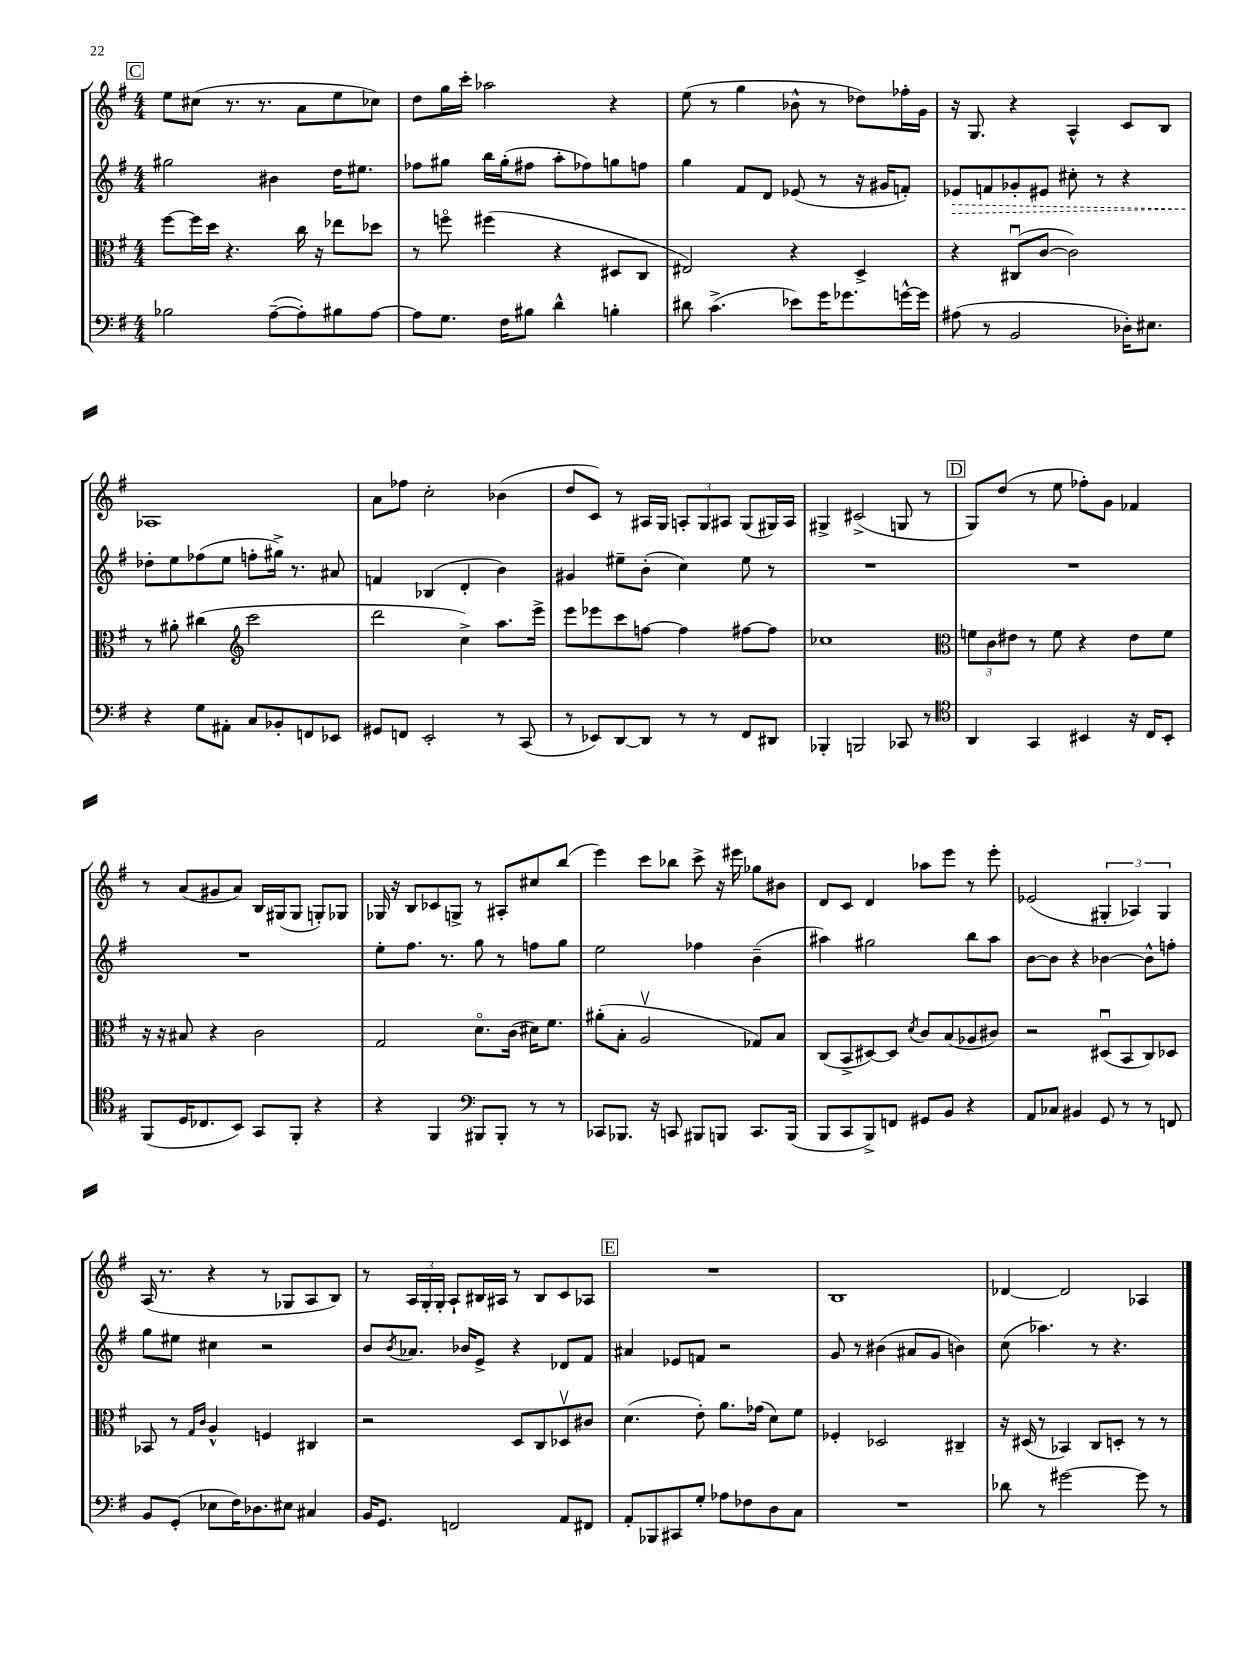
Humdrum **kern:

**kern	**kern	**kern	**kern
*staff4	*staff3	*staff2	*staff1
*clefF4	*clefC3	*clefG2	*clefG2
*k[f#]	*k[f#]	*k[f#]	*k[f#]
*M4/4	*M4/4	*M4/4	*M4/4
2B-	[8ff#	2gg#	8ee
.	16ff#]	.	(8cc#
.	16dd	.	.
.	4.r	.	8.r
.	.	.	8.r
([8A~	.	4b#	.
8A'])	16cc	.	8a
.	16r	.	.
8B#	8ee-	16dd	8ee
.	.	8.ee#	.
[8A	8dd-	.	8cc-)
=	=	=	=
8A]	8r	8ff-	8dd
8.G	8ffo	8gg#	16gg
.	.	.	16ccc'
.	(4ff#	16bb	2aa-
16F#	.	(16gg#'	.
8B#	.	8ff#	.
4d^^	4r	8aa'	.
.	.	8ff-)	.
4B'	8D#	8gg	4r
.	8C	8ff	.
=	=	=	=
8d#	2E#)	4gg	(8ee
(4.c^	.	.	8r
.	.	8f#	4gg
.	.	8d	.
8e-)	4r	(8e-	8b-^^
16g	.	8r	8r
8.g-	.	.	.
.	4D^	16r	8dd-)
.	.	16g#	.
[16g^^	.	8f')	16ff-'
16g]	.	.	16g
=	=	=	=
(8A#	4r	8e-	16r
.	.	.	8.G
8r	.	8f	.
2BB	(8C#u	8g-'	4r
.	[8c	8e#	.
.	2c])	8cc#'	4A^^
.	.	8r	.
16D-')	.	4r	8c
8.E#	.	.	.
.	.	.	8B
=	=	=	=
4r	8r	8dd-'	1A-
.	8a#'	8ee	.
8G	(4cc#	(8ff-	.
8AA#'	.	8ee	.
*	*clefG2	*	*
8C	2ccc	8ff'	.
8BB-'	.	16gg#^)	.
.	.	8.r	.
8FF	.	.	.
8EE-	.	8a#	.
=	=	=	=
8GG#	2ddd	4f	8a
8FF	.	.	8ff-
2EE'	.	(4B-	2cc'
.	4cc^)	4d'	.
8r	8.aa	4b)	(4b-
(8CC	.	.	.
.	16eee^	.	.
=	=	=	=
8r	8eee	4g#	8dd
8EE-)	8eee-	.	8c)
[8DD	8ccc	8ee#~	8r
8DD]	[8ff	(8b'	16A#
.	.	.	16G
8r	4ff]	4cc)	12A'
.	.	.	12G
8r	.	.	.
.	.	.	12A#
8FF#	[8ff#	8ee#	(8G
8DD#	8ff#]	8r	16G#)
.	.	.	16A#
=	=	=	=
4BBB-'	1cc-	1r	4G#^
2BBB	.	.	(2c#^
8CC-	.	.	8G
8r	.	.	8r
=	=	=	=
*clefC4	*clefC3	*	*
4AA	12f	1r	8G)
.	12c	.	.
.	.	.	(8dd
.	12e#	.	.
4GG	8r	.	8r
.	8f	.	8ee
4BB#	4r	.	8ff-')
.	.	.	8g
16r	8e#	.	4f-
16C	.	.	.
8BB#'	8f	.	.
=	=	=	=
(8FF#	16r	1r	8r
.	16r	.	.
16D	8B#	.	(8a
8.C-	.	.	.
.	4r	.	8g#
8BB)	.	.	8a)
8GG	2c	.	16B
.	.	.	(16G#
8FF#'	.	.	8G#
4r	.	.	8G')
.	.	.	8G-
=	=	=	=
4r	2G	8ee'	16G-
.	.	.	16r
.	.	8.ff#	8B
4FF#	.	.	8c-
.	.	8.r	.
.	.	.	8G^
*clefF4	*	*	*
8BBB#	8.do	8gg	8r
8BBB#'	.	8r	8A#'
.	(16c	.	.
8r	16d#)	8ff	8cc#
.	8.f#	.	.
8r	.	8gg	(8bb
=	=	=	=
8CC-	(8a#'	2ee	4eee)
8.BBB-	8B'	.	.
.	2Av	.	8ccc
16r	.	.	.
8CC	.	.	8bb-
8BBB#	.	4ff-	8ccc^
8BBB	.	.	16r
.	.	.	16eee#
8.CC	8G-)	(4b~	8gg-
.	8B	.	8b#
(16BBB	.	.	.
=	=	=	=
8BBB	(8C	4aa#)	8d
8CC	8BB^	.	8c
8BBB^)	[8D#)	2gg#	4d
8FF	8D#]	.	.
.	8qd	.	.
8GG#	8c	.	8aa-
8BB	(8B	.	8eee
4r	8A-	8bb	8r
.	8c#)	8aa#	8eee'
=	=	=	=
8AA	2r	[8b	(2e-
8C-	.	8b]	.
4BB#	.	4r	.
8GG	(8D#u	[4b-	6G#'
8r	8BB	.	.
.	.	.	6A-)
8r	8C)	8b-^^]	.
.	.	.	6G#
8FF	8D-	8ff'	.
=	=	=	=
8BB	8BB-	8gg	(16A
.	.	.	8.r
(8GG'	8r	8ee#	.
.	16qqG	.	.
.	16qqc	.	.
8E-	4A^^	4cc#	4r
16F#)	.	.	.
8.D-	.	.	.
.	4F	2r	8r
8E#	.	.	8G-
4C#	4C#	.	8A
.	.	.	8B)
=	=	=	=
16BB	2r	8b	8r
8.GG	.	.	.
.	.	8qb	.
.	.	8.a-	24A
.	.	.	24G'
.	.	.	24G'
2FF	.	.	8A`
.	.	16b-	.
.	.	8e^	16B#
.	.	.	16A#
.	8D	4r	8r
.	8C	.	8B#
8AA	8D-v	8d-	8c
8FF#	8c#	8f#	8A-
=	=	=	=
8AA'	(4.d	4a#	1r
8BBB-	.	.	.
8CC#	.	8e-	.
8G'	8e')	8f	.
8A-	8.a	2r	.
8F-	.	.	.
.	(16g-	.	.
8D	8d)	.	.
8C	8f#	.	.
=	=	=	=
1r	4F-'	8g	1B
.	.	8r	.
.	2D-	(4b#	.
.	.	8a#	.
.	.	8g	.
.	4C#~	4b)	.
=	=	=	=
8d-	16r	(8cc	[4d-
.	(16D#	.	.
8r	8r	4.aa-)	.
[2g#	4BB-)	.	2d-]
.	8C	8r	.
.	8D'	4.r	.
8g#]	8r	.	4A-
8r	8r	.	.
==	==	==	==
*-	*-	*-	*-
